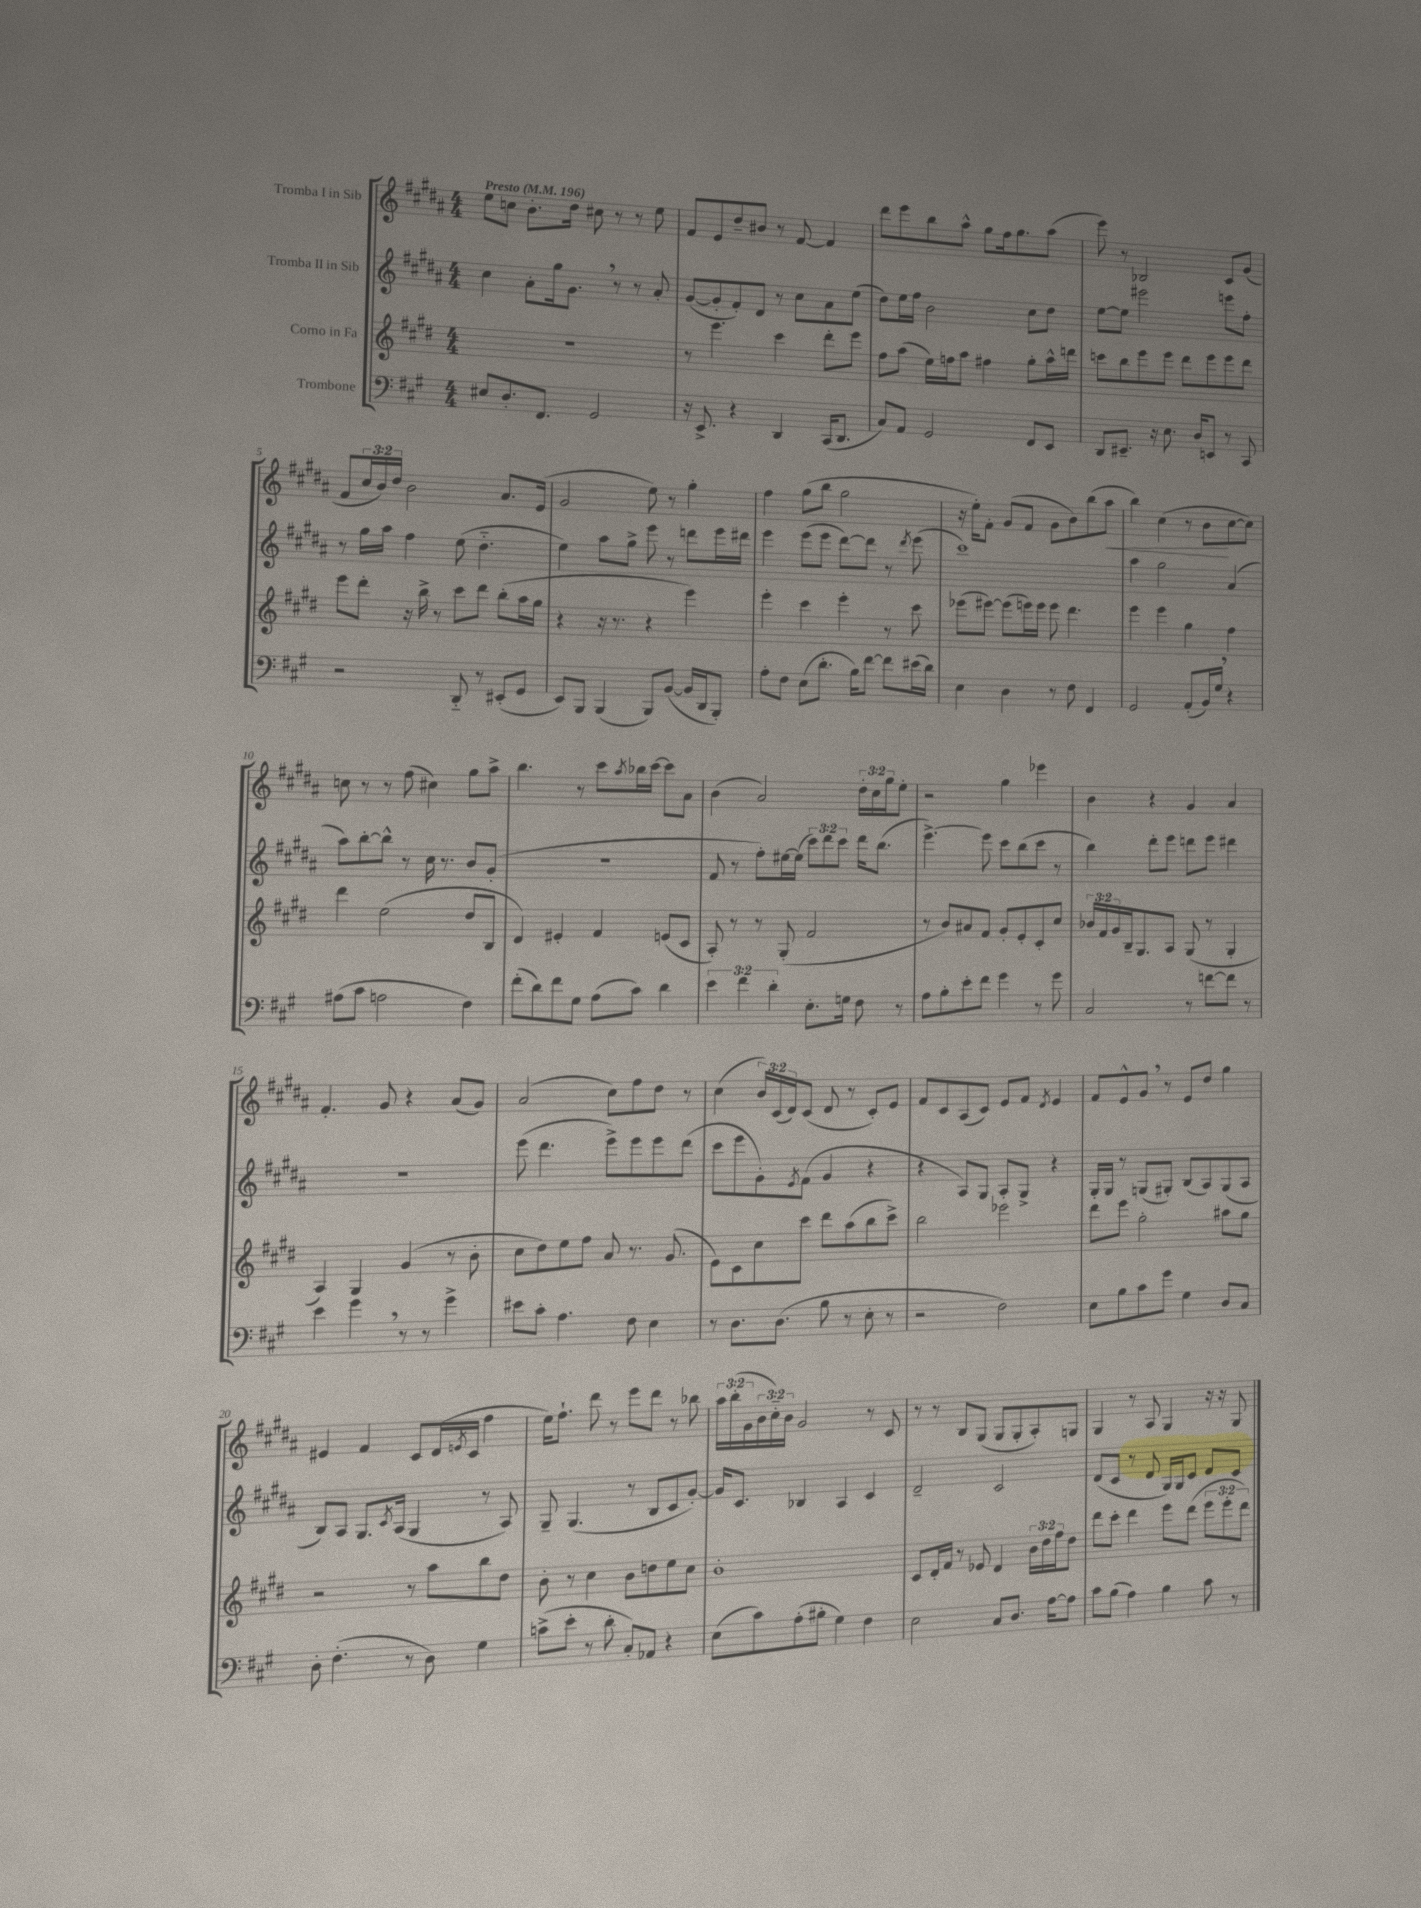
<<
\new StaffGroup <<
\new Staff = "s0" \with { instrumentName = "Tromba I in Sib" } {
    \clef treble \key b \major \numericTimeSignature \time 4/4 \override Staff.TupletNumber.text = #tuplet-number::calc-fraction-text \tempo "Presto" 4 = 196
    e''8 c''8 b'8.-. dis''16 cis''8 r8 r8 e''8 |
    fis'8 e'8 dis''8-- bis'8 r8 fis'8~ fis'4 |
    dis'''8 e'''8 b''8 ais''8-^ gis''8 fis''16 gis''8. ais''8( |
    e'''8) r8 bes2 cis'8 gis'8( |
    fis'8 \tuplet 3/2 { cis''16 b'16) dis''16 } b'2 ais'8. e'16( |
    gis'2 e''8) r8 gis''4-. |
    fis''4 gis''8( b''8 gis''2 |
    r16 e''16-.) fis'8-. gis'8( fis'8 gis'8 b'8) b''8( ais''8\< |
    b''4) cis''4( r8 b'8\! cis''8~ cis''8) |
    c''8 r8 r8 fis''8( cis''4) gis''8 ais''8-> |
    b''4. r8 cis'''8 \acciaccatura { ais''8 } bes''16 cis'''16~ cis'''8 ais'8 |
    b'4( ais'2) \tuplet 3/2 { dis''16-. cis''16 gis''16 } e''8-. |
    r2 gis''4 ees'''4 |
    b'4 r4 gis'4 ais'4 |
    fis'4.-. gis'8 r4 ais'8( gis'8) |
    ais'2( cis''8) fis''8 dis''8 r8 |
    cis''4( \tuplet 3/2 { b'16) cis'16( dis'16) } cis'8( dis'8 r8 cis'8-.) e'8 |
    fis'8 cis'8 ais8( cis'8) e'8 fis'8 \acciaccatura { dis'8 } e'4 |
    fis'8 e'8-^ gis'8 \breathe r8 e'8 dis''8 gis''4 |
    eis'4 fis'4 cis'8 dis'16( \acciaccatura { e'8 } cis'16 fis''4 |
    e''16) fis''8.-! dis'''8 r8 e'''8 dis'''8 r8 bes''8 |
    \tuplet 3/2 { ais''16 b''16-.( gis'16 } \tuplet 3/2 { b'16 cis''16-_) b'16 } gis'2 r8 cis'8 |
    r8 r8 b8 gis8( gis8 gis8-. ais8-.) g8 |
    gis4 r8 ais8 gis4 r16 r16 gis8 \bar "|." |
}
\new Staff = "s1" \with { instrumentName = "Tromba II in Sib" } {
    \clef treble \key b \major \numericTimeSignature \time 4/4 \override Staff.TupletNumber.text = #tuplet-number::calc-fraction-text
    cis''4 ais'8-. gis''16 gis'8. \breathe r8 r8 ais'8-. |
    gis'8~( gis'8-. fis'8-.) dis'8 r8 cis''8 ais'8 e''8( |
    dis''8) e''16 fis''16 b'2 cis''8 dis''8 |
    e''8~ e''8 eis'''2 e'''8 fis''8-. |
    r8 gis''16 ais''16 fis''4 e''8( dis''4.-_ |
    e''4) ais''8 gis''8-> e'''8 r8 d'''8 e'''16 dis'''16 |
    e'''4 e'''8( e'''8 dis'''8~) dis'''8 r8 \acciaccatura { dis'''8 } e'''8( |
    cis'''1) |
    ais''4 gis''2 ais'4( |
    ais''8) b''8~-. b''8-^ r8 cis''16 r8. b'8 gis'8-.( |
    R1 |
    fis'8 r8 fis''8-.) eis''16~ eis''16( \tuplet 3/2 { cis'''8) dis'''8 cis'''8 } dis'''16 b''8.( |
    e'''4.~->) e'''8 cis'''8 b''8( cis'''8 r8 |
    b''4) dis'''8-. e'''8 d'''8 e'''8 dis'''4 |
    r1 |
    e'''8( dis'''4. e'''8->) e'''8 e'''8 dis'''8( |
    cis'''8 e'''8 gis'8-.) \acciaccatura { e'8 } fis'8( gis'4 r4 |
    r4 ais8) gis8 ais8-. gis8-> r4 |
    gis16-. gis16 r8 g8( gis8-.) b8( ais8) gis8( ais8 |
    b8) ais8 gis8. \acciaccatura { cis'8 } ais16( gis4 r8 ais8) |
    gis8-- gis4.( r8 b8 cis'8 gis'8~-.) |
    gis'16 cis'8. bes4 ais4 cis'4 |
    dis'2-- cis'2 |
    dis'8( cis'8 r8 dis'8 gis16) gis16 cis'8 dis'8 cis'8 \bar "|." |
}
\new Staff = "s2" \with { instrumentName = "Corno in Fa" } {
    \clef treble \key e \major \numericTimeSignature \time 4/4 \override Staff.TupletNumber.text = #tuplet-number::calc-fraction-text
    R1 |
    r8 e'''4. cis'''4 dis'''8-. e'''8 |
    fis''8 a''8( e''16) f''16 a''8 fis''4 gis''8-. a''16-^ d'''16 |
    c'''8 b''8 e'''8 e'''8 dis'''8 e'''8 e'''8 dis'''8 |
    e'''8 dis'''8-. r16 b''16-> r8 cis'''8 dis'''8 b''8-.( a''16 gis''16 |
    r4 r16 r8. r4 e'''4) |
    e'''4-. cis'''4 e'''4-. r8 cis'''8 |
    ees'''8( eis'''8~) eis'''8( e'''16) e'''16 e'''8 dis'''4. |
    e'''4 e'''4 gis''4 fis''4 |
    dis'''4 e''2( dis''8 b8 |
    dis'4) eis'4-. fis'4 e'8( cis'8 |
    a8-.) r8 r8 gis8-.( fis'2 |
    r8 b'8) ais'8 fis'8 gis'8-. e'8-. cis'8-. cis''8 |
    \tuplet 3/2 { bes'16 fis'16 gis'16 } b16-- gis8. a8 gis8( r8 gis4-. |
    a4) gis4 gis'4( r8 b'8-. |
    cis''8 dis''8) e''8 fis''8 a'8 r8. gis'8.( |
    e'8) cis'8 cis''8 cis'''8 dis'''8 a''8( b''8 cis'''8->) |
    b''2 ees'''2 |
    dis'''8 e'''8 gis''2-. ais''8 gis''8 |
    r2 r8 a''8 b''8 dis''8 |
    b'8-. r8 cis''4 b'8 d''8 e''8 cis''8 |
    b'1-. |
    cis'8 dis'16-. fis'16 r8 ees'8 dis'4 \tuplet 3/2 { b'16 dis''16 fis''16 } dis''8 |
    dis'''8 cis'''8-. dis'''4 e'''8 dis'''8( \tuplet 3/2 { e'''8 e'''8-. dis'''8) } \bar "|." |
}
\new Staff = "s3" \with { instrumentName = "Trombone" } {
    \clef bass \key a \major \numericTimeSignature \time 4/4 \override Staff.TupletNumber.text = #tuplet-number::calc-fraction-text
    eis8 d8.-. fis,8. gis,2 |
    r16 e,8.-> r4 d,4 cis,16( d,8. |
    cis8) a,8 gis,2 fis,8 e,8 |
    d,8 eis,8.-- r16 e8. d16 e,8 r8 cis,8 |
    r2 d,8-_ r8 eis,8-.( gis,8 |
    e,8) b,,8 b,,4( b,,8) b,8~( b,16 d,16 b,,8-.) |
    a8-. fis8 e8( d'8.-. b16) fis'8~ fis'8 eis'16( d'16) |
    e4 d4 r8 fis8 fis,4 |
    gis,2 a,8-.( b,16) gis16 \breathe r4 |
    ais8( cis'8 a2 fis4) |
    fis'8-.( d'8) fis'8 gis8 a8( cis'8) d'4 |
    \tuplet 3/2 { e'4 fis'4 d'4-. } e8.-. g16 fis8 r8 |
    a8 b8-. e'8-. fis'8 gis'4 r8 gis'8 |
    cis2 r8 f'8~ f'8 r8 |
    e'4 gis'4 \breathe r8 r8 gis'4-> |
    eis'8 cis'8-. a4. fis8 e4 |
    r8 d8. d8.( b8 r8 e8-. r8 |
    r2 fis2) |
    e8 b8 cis'8 gis'8 gis4 d8 cis8 |
    d8-. fis4.-.( r8 d8) gis4 |
    c'8->( e'8-. r8 d'8-. cis8-.) aes,8 r4 |
    e8( cis'8) a8-.( bis8-. gis4) fis4 |
    e2 cis8 d8. a16~ a8 |
    cis'8 b8( a4) b4 cis'8 r8 \bar "|." |
}
>>
>>
